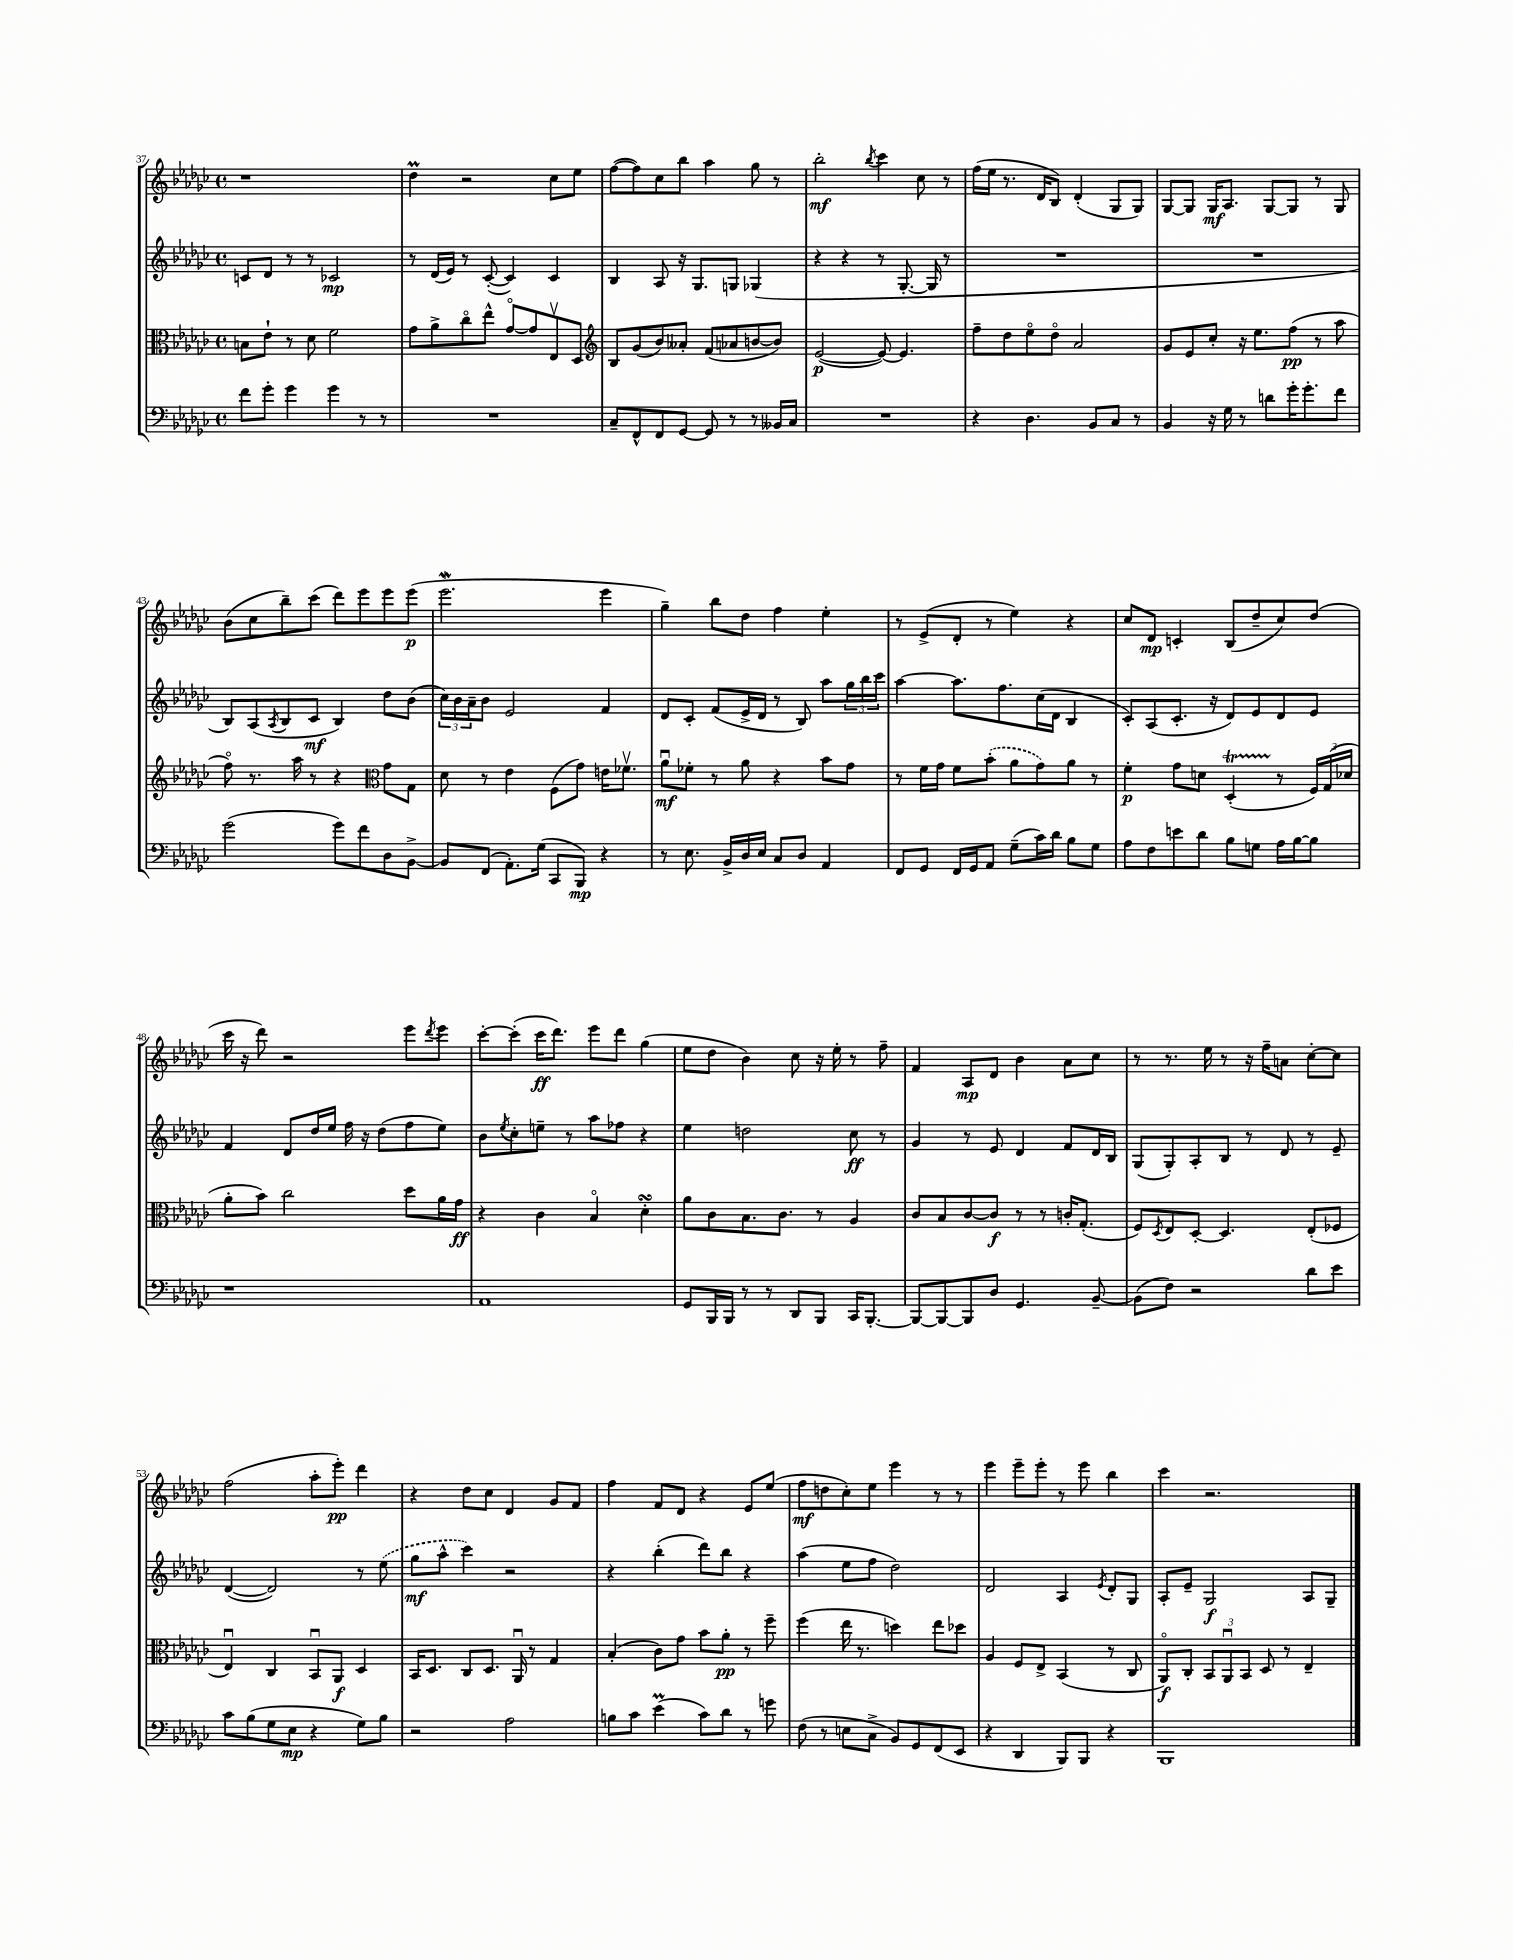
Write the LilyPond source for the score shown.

<<
\new StaffGroup <<
\new Staff = "s0" {
    \clef treble \key ges \major \defaultTimeSignature \time 4/4
    r1 |
    des''4\prall r2 ces''8 ees''8 |
    f''8~( f''8) ces''8 bes''8 aes''4 ges''8 r8 |
    bes''2-.\mf \acciaccatura { bes''8 } ces'''4 ces''8 r8 |
    f''16( ees''16 r8. des'16 bes8) des'4-.( ges8 ges8) |
    ges8~ ges8 ges16\mf aes8. ges8~ ges8 r8 ges8 |
    bes'8( ces''8 bes''8--) ces'''8( des'''8) ees'''8 ees'''8 ees'''8\p( |
    ees'''2.\mordent ees'''4 |
    ges''4--) bes''8 des''8 f''4 ees''4-. |
    r8 ees'8->( des'8-. r8 ees''4) r4 |
    ces''8 des'8\mp c'4-. bes8( des''8-- ces''8) des''8( |
    ces'''16 r16 des'''8) r2 ees'''8 \acciaccatura { des'''8 } ees'''8 |
    ces'''8~-. ces'''8-.( ces'''16\ff des'''8.) ees'''8 des'''8 ges''4( |
    ees''8 des''8 bes'4) ces''8 r16 ees''16-. r8 f''8-- |
    f'4 aes8\mp des'8 bes'4 aes'8 ces''8 |
    r8 r8. ees''16 r8 r16 f''16-- a'8 ces''8~-. ces''8 |
    f''2( aes''8-. ees'''8-.\pp) des'''4 |
    r4 des''8 ces''8 des'4 ges'8 f'8 |
    f''4 f'8 des'8 r4 ees'8 ees''8( |
    f''8\mf d''8 ces''8-.) ees''8 ees'''4 r8 r8 |
    ees'''4 ees'''8-- ees'''8-. r8 ees'''8 bes''4 |
    ces'''4 r2. \bar "|." |
}
\new Staff = "s1" {
    \clef treble \key ges \major \defaultTimeSignature \time 4/4
    c'8 des'8 r8 r8 ces'2\mp |
    r8 des'16( ees'16) r8 ces'8~-.( ces'4) ces'4 |
    bes4 aes8 r16 ges8. g8 ges4( |
    r4 r4 r8 ges8.~-. ges16 r8 |
    R1 |
    R1 |
    bes8) aes8( \acciaccatura { aes8 } bes8 ces'8\mf bes4) des''8 bes'8( |
    \tuplet 3/2 { ces''16) bes'16 aes'16-- } bes'8 ees'2 f'4 |
    des'8 ces'8-. f'8( ees'16-> des'16 r8 bes8) aes''8 \tuplet 3/2 { ges''16 bes''16 ces'''16 } |
    aes''4~ aes''8. f''8. ces''16( des'16 bes4 |
    ces'8-.) aes8( ces'8.-. r16 des'8) ees'8 des'8 ees'8 |
    f'4 des'8 des''16 ees''16 f''16 r16 des''8( f''8 ees''8) |
    bes'8 \acciaccatura { ees''8 } ces''8-. e''8-- r8 aes''8 fes''8 r4 |
    ees''4 d''2 ces''8\ff r8 |
    ges'4 r8 ees'8 des'4 f'8 des'16 bes16 |
    ges8( ges8-.) aes8-. bes8 r8 des'8 r8 ees'8-- |
    des'4~( des'2) r8 \once \slurDashed ees''8( |
    ges''8\mf aes''8-^ ces'''4) r2 |
    r4 bes''4-.( des'''8) bes''8 r4 |
    aes''4( ees''8 f''8 des''2) |
    des'2 aes4 \acciaccatura { ees'8 } des'8-. ges8 |
    aes8-. ees'8-- ges2\f aes8 ges8-- \bar "|." |
}
\new Staff = "s2" {
    \clef alto \key ges \major \defaultTimeSignature \time 4/4
    b8 ees'8-! r8 des'8 f'2 |
    ges'8 aes'8-> ces''8\flageolet ees''8-^ ges'8~\flageolet ges'8 ees8\upbow des8 |
    \clef treble bes8 ges'8( bes'8) aeses'8-. f'8( aes'8 b'8~ b'8) |
    ees'2~\p( ees'8~) ees'4. |
    f''8-- des''8 ees''8\flageolet des''8\flageolet aes'2 |
    ges'8 ees'8 ces''8-. r16 ees''8. f''8\pp( r8 aes''8 |
    f''8\flageolet) r8. aes''16 r8 r4 \clef alto ges'8 ges8 |
    des'8 r8 ees'4 f8( ges'8) e'16 fes'8.\upbow |
    aes'8\downbow\mf fes'8-. r8 aes'8 r4 bes'8 ges'8 |
    r8 f'16 ges'16 f'8 \once \slurDashed bes'8-.( aes'8 ges'8) aes'8 r8 |
    f'4-.\p ges'8 d'8 des4-.\startTrillSpan( r8\stopTrillSpan \tuplet 3/2 { f16) ges16( des'16 } |
    aes'8-. bes'8) ces''2 des''8 aes'16 ges'16\ff |
    r4 ces'4 bes4\flageolet des'4-.\turn |
    aes'8 ces'8 bes8. ces'8. r8 aes4 |
    ces'8 bes8 ces'8~ ces'8\f r8 r8 c'16-. ges8.-.( |
    f8) \acciaccatura { des8 } ees8 des8~-. des4. ees8-.( fes8 |
    ees4\downbow) ces4 bes,8\downbow aes,8\f des4 |
    bes,16 des8. ces8 des8. aes,16\downbow r8 ges4 |
    bes4-.( ces'8) ges'8 bes'8 aes'8-.\pp r8 f''8-- |
    f''4( ees''16 r8. d''4) ees''8 des''8 |
    aes4 f8 ees8-> bes,4( r8 ces8 |
    aes,8\flageolet\f) ces8-. \tuplet 3/2 { bes,8 aes,8\downbow bes,8 } des8 r8 ees4-- \bar "|." |
}
\new Staff = "s3" {
    \clef bass \key ges \major \defaultTimeSignature \time 4/4
    f'8 ges'8-. ges'4 ges'4 r8 r8 |
    R1 |
    ces8-- f,8-^ f,8 ges,8~ ges,8 r8 r8 beses,16 ces16 |
    R1 |
    r4 des4. bes,8 ces8 r8 |
    bes,4 r16 ges16 r8 d'8 ges'16-. ges'8.-. f'8 |
    ges'2( ges'8) f'8 des8 bes,8~-> |
    bes,8 f,8( aes,8.-.) ges16( ces,8 bes,,8\mp) r4 |
    r8 ees8. bes,16-> des16 ees16 ces8 des8 aes,4 |
    f,8 ges,8 f,16 ges,16 aes,8 ges8--( ces'16) des'16 bes8 ges8 |
    aes8 f8 e'8 des'8 bes8 g8 aes16 bes16~ bes8 |
    r1 |
    aes,1 |
    ges,8 bes,,16 bes,,16 r8 r8 des,8 bes,,8 ces,16 bes,,8.~-. |
    bes,,8~ bes,,8~ bes,,8 des8 ges,4. bes,8~-- |
    bes,8( f8) r2 des'8 ees'8 |
    ces'8 bes8( ges8 ees8\mp r4 ges8) bes8 |
    r2 aes2 |
    b8 ces'8 ees'4\prall( ces'8) des'8 r8 g'8 |
    f8( r8 e8 ces8-> bes,8) ges,8 f,8( ees,8 |
    r4 des,4 bes,,8) bes,,8 r4 |
    bes,,1 \bar "|." |
}
>>
>>
\layout { \context { \Score currentBarNumber = #37 } }
